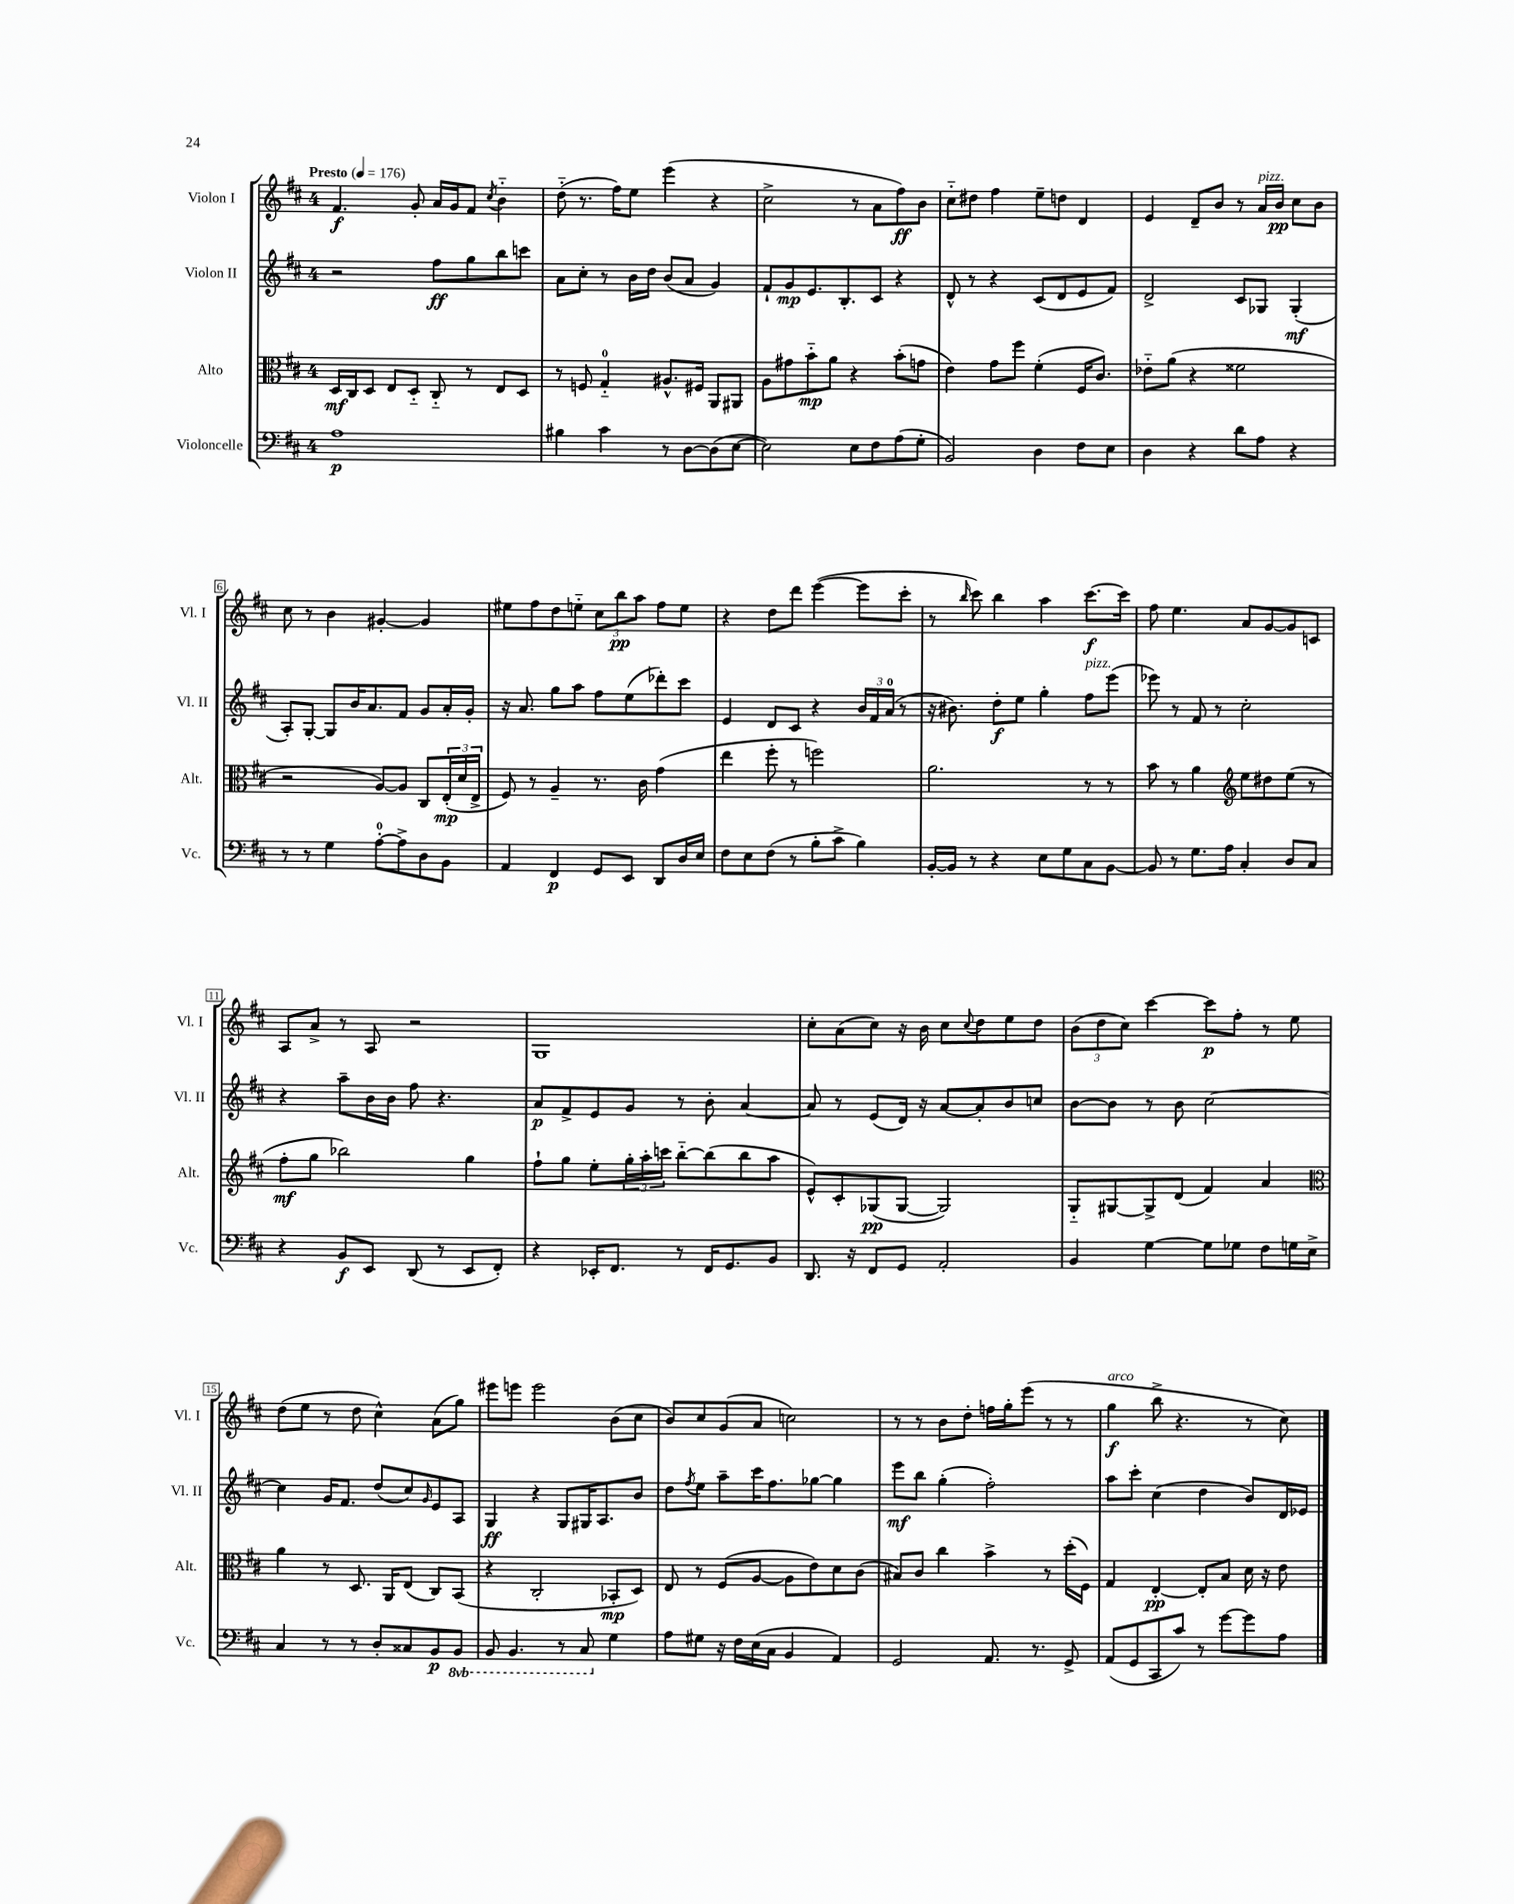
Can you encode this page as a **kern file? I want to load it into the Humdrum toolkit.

**kern	**kern	**kern	**kern
*staff4	*staff3	*staff2	*staff1
*clefF4	*clefC3	*clefG2	*clefG2
*k[f#c#]	*k[f#c#]	*k[f#c#]	*k[f#c#]
*M4/4	*M4/4	*M4/4	*M4/4
*MM176	*MM176	*MM176	*MM176
1A	16D/LL	2r	4.f#/
.	16C#/J	.	.
.	8D/J	.	.
.	8E/L	.	.
.	8D'~/J	.	8g'/
.	8C#'~/	8ff#\L	16a/LL
.	.	.	16g/J
.	8r	8gg\	8f#/J
.	.	.	8qcc#/
.	8E/L	8bb\	4b'~\
.	8D/J	8ccc\J	.
=	=	=	=
4B#\	8r	8a\L	(8dd'~\
.	8F/	8cc#'\J	8.r
4c#\	4G'~/	8r	.
.	.	.	16ff#\LK)
.	.	16b\LL	8ee\J
.	.	16dd\JJ	.
8r	8.A#^^/L	(8b/L	(4eee\
[8D\L	.	8a/J	.
.	16F#/Jk	.	.
(8D\]	8AA/L	4g/)	4r
[8E\J	8AA#/J	.	.
=	=	=	=
2E\])	8A\L	8f#`/L	2cc#^\
.	8g#\	8g/	.
.	8b'~\	8.e/	.
.	8a\J	.	.
.	.	8.B'/	.
8E\L	4r	.	8r
8F#\	.	8c#/J	8a\L
(8A\	(8b'\L	4r	8ff#\)
8G'\J	8g\J	.	8b\J
=	=	=	=
2BB/)	4e\)	8d^^/	8cc#'~\L
.	.	8r	8dd#\J
.	8g\L	4r	4ff#\
.	8ff#\J	.	.
4D\	(4f#'\	(8c#/L	8ee~\L
.	.	8d/	8dd\J
8F#\L	16F#/LK	8e/	4d/
.	8.c#/J)	.	.
8E\J	.	8f#/J)	.
=	=	=	=
4D\	8e-'~\L	2d^/	4e/
.	(8a\J	.	.
4r	4r	.	8d~/L
.	.	.	8b/J
8d\L	2f##\	8c#/L	8r
8A\J	.	8G-/J	16a/LL
.	.	.	16b/JJ
4r	.	(4G-'/	8cc#\L
.	.	.	8b\J
=	=	=	=
8r	2r	8A'/L)	8cc#\
8r	.	[8G'/J	8r
4G\	.	8G/]L	4b\
.	.	16b/K	.
.	.	8.a/	.
[8A'\L	[8A/L)	.	[4g#'/
8A^\]	8A/]J	8f#/J	.
8D\	8C#/L	8g/L	4g#/]
8BB\J	(24E'/L	16a'/L	.
.	24d/	.	.
.	.	16g'/JJ	.
.	24E^/JJ	.	.
=	=	=	=
4AA/	8F#/)	16r	8ee#\L
.	.	8.a/	.
.	8r	.	8ff#\
4FF#/	4A~/	8gg\L	8dd\
.	.	8aa\J	8ee'~\J
8GG/L	8.r	8ff#\L	12cc#\L
.	.	.	12bb\
8EE/J	.	(8ee\	.
.	.	.	12aa\J
.	16c#\	.	.
8DD/L	(4g\	8ddd-'\)	8ff#\L
16D/L	.	8ccc#\J	8ee\J
16E/JJ	.	.	.
=	=	=	=
8F#\L	4ee\	4e/	4r
8E\	.	.	.
(8F#\J	8ff#'\	8d/L	8dd\L
8r	8r	8c#/J	8ddd\J
8B'\L	2ff\)	4r	([4eee\
8c#^\J	.	.	.
4B\)	.	24b/LL	8eee\]L
.	.	24f#/	.
.	.	(24a/JJ	.
.	.	8r	8ccc#'\J
=	=	=	=
[16BB'/LL	2.a\	16r	8r
16BB/]JJ	.	8.b#\)	.
.	.	.	16qqbb/
8r	.	.	8ccc#\)
4r	.	8dd'\L	4bb\
.	.	8ee\J	.
8E\L	.	4gg'\	4aa\
8G\	.	.	.
8C#\	8r	8ff#\L	[8.ccc#\L
[8BB\J	8r	(8eee\J	.
.	.	.	16ccc#\]Jk
=	=	=	=
8BB/]	8b\	8eee-\)	8ff#\
8r	8r	8r	4.ee\
8.G\L	4a\	8f#/	.
.	.	8r	.
16A\Jk	.	.	.
*	*clefG2	*	*
4C#'/	8ee\L	2cc#'\	8a/L
.	8dd#\	.	[8g/
8D/L	(8ee\J	.	8g/]
8C#/J	8r	.	8c/J
=	=	=	=
4r	8ff#'\L	4r	8A/L
.	8gg\J	.	8a^/J
8BB/L	2bb-\)	8aa~\L	8r
8EE/J	.	16b\L	8A/
.	.	16b\JJ	.
(8DD/	.	8ff#\	2r
8r	.	4.r	.
8EE/L	4gg\	.	.
8FF#'/J)	.	.	.
=	=	=	=
4r	8ff#`\L	8a/L	1G
.	8gg\J	8f#^/	.
16EE-'/LK	8ee'\L	8e/	.
8.FF#/J	.	.	.
.	24gg'\L	8g/J	.
.	24aa'\	.	.
.	24ccc\JJ	.	.
8r	[8bb'~\L	8r	.
16FF#/LK	(8bb\]	8b'\	.
8.GG/	.	.	.
.	8bb\	[4a/	.
8BB/J	8aa\J	.	.
=	=	=	=
8.DD/	8e^^/L)	8a/]	8cc#'\L
.	8c#'/	8r	(8a\
16r	.	.	.
8FF#/L	(8G-/	(8e/L	8cc#\J)
8GG/J	[8G-/J	16d/Jk)	16r
.	.	16r	16b\
2AA'/	2G-/])	[8a/L	8cc#\L
.	.	.	8qqcc#/
.	.	8a'/]	8dd\
.	.	8b/	8ee\
.	.	8cc/J	8dd\J
=	=	=	=
4BB/	8G'~/L	[8b\L	(12b\L
.	.	.	12dd\
.	[8G#/	8b\]J	.
.	.	.	12cc#\J)
[4G\	8G#^/]	8r	[4ccc#\
.	(8d/J	8b\	.
8G\]L	4f#/)	[2cc#\	8ccc#\]L
8G-\J	.	.	8ff#'\J
8F#\L	4a/	.	8r
16G\L	.	.	8ee\
16E^\JJ	.	.	.
=	=	=	=
*	*clefC3	*	*
4C#/	4a\	4cc#\]	(8dd\L
.	.	.	8ee\J
8r	8r	16g/LK	8r
.	.	8.f#/J	.
8r	8.D/	.	8dd\
8D'/L	.	(8dd/L	4cc#^^\)
.	16AA/LK	.	.
8C##/	(8E/J	8cc#/)	.
.	.	16qqg/	.
8BB/	8C#/L)	8e/	(8a\L
8BBB/J	(8BB/J	8A/J	8gg\J)
=	=	=	=
8BBB/	4r	4G/	8eee#\L
4.BBB/	.	.	8eee\J
.	2C#'/	4r	2eee\
8r	.	8G/L	.
8CC#/	.	16G#/K	.
.	.	8.A/	.
4G\	8BB-'/L	.	(8b\L
.	8D/J)	8b/J	8cc#\J
=	=	=	=
8A\L	8E/	8dd\L	8b/L)
.	.	8qff#/	.
8G#\J	8r	8ee\J	8cc#/
16r	(8F#/L	8aa~\L	(8g/
16F#\LL	.	.	.
(16E\	[8A/J	16ccc#\K	8a/J
16C#\JJ	.	8.ff#\	.
4BB/	8A\]L	.	2cc\)
.	8e\)	[8gg-\J	.
4AA/)	8d\	4gg-\]	.
.	(8c#\J	.	.
=	=	=	=
2GG/	8B#/L)	8eee\L	8r
.	8c#/J	8bb\J	8r
.	4cc#\	(4gg'\	8b\L
.	.	.	8dd'\J
8.AA/	4b^\	2ff#'\)	16ff\LL
.	.	.	16gg'\J
.	.	.	(8eee\J
8.r	.	.	.
.	8r	.	8r
8GG^/	(16dd'\LL	.	8r
.	16F#\JJ)	.	.
=	=	=	=
(8AA/L	4G/	8aa\L	4gg\
8GG/	.	8ccc#'\J	.
8CC#/	[4E'/	(4cc#\	8bb^\
8c#/J)	.	.	4.r
8r	8E'/]L	4dd\	.
[8g\L	8B/J	.	.
8g\]	16d\	8b/L)	8r
.	16r	.	.
8A\J	8e\	16d/L	8cc#\)
.	.	16e-/JJ	.
==	==	==	==
*-	*-	*-	*-
